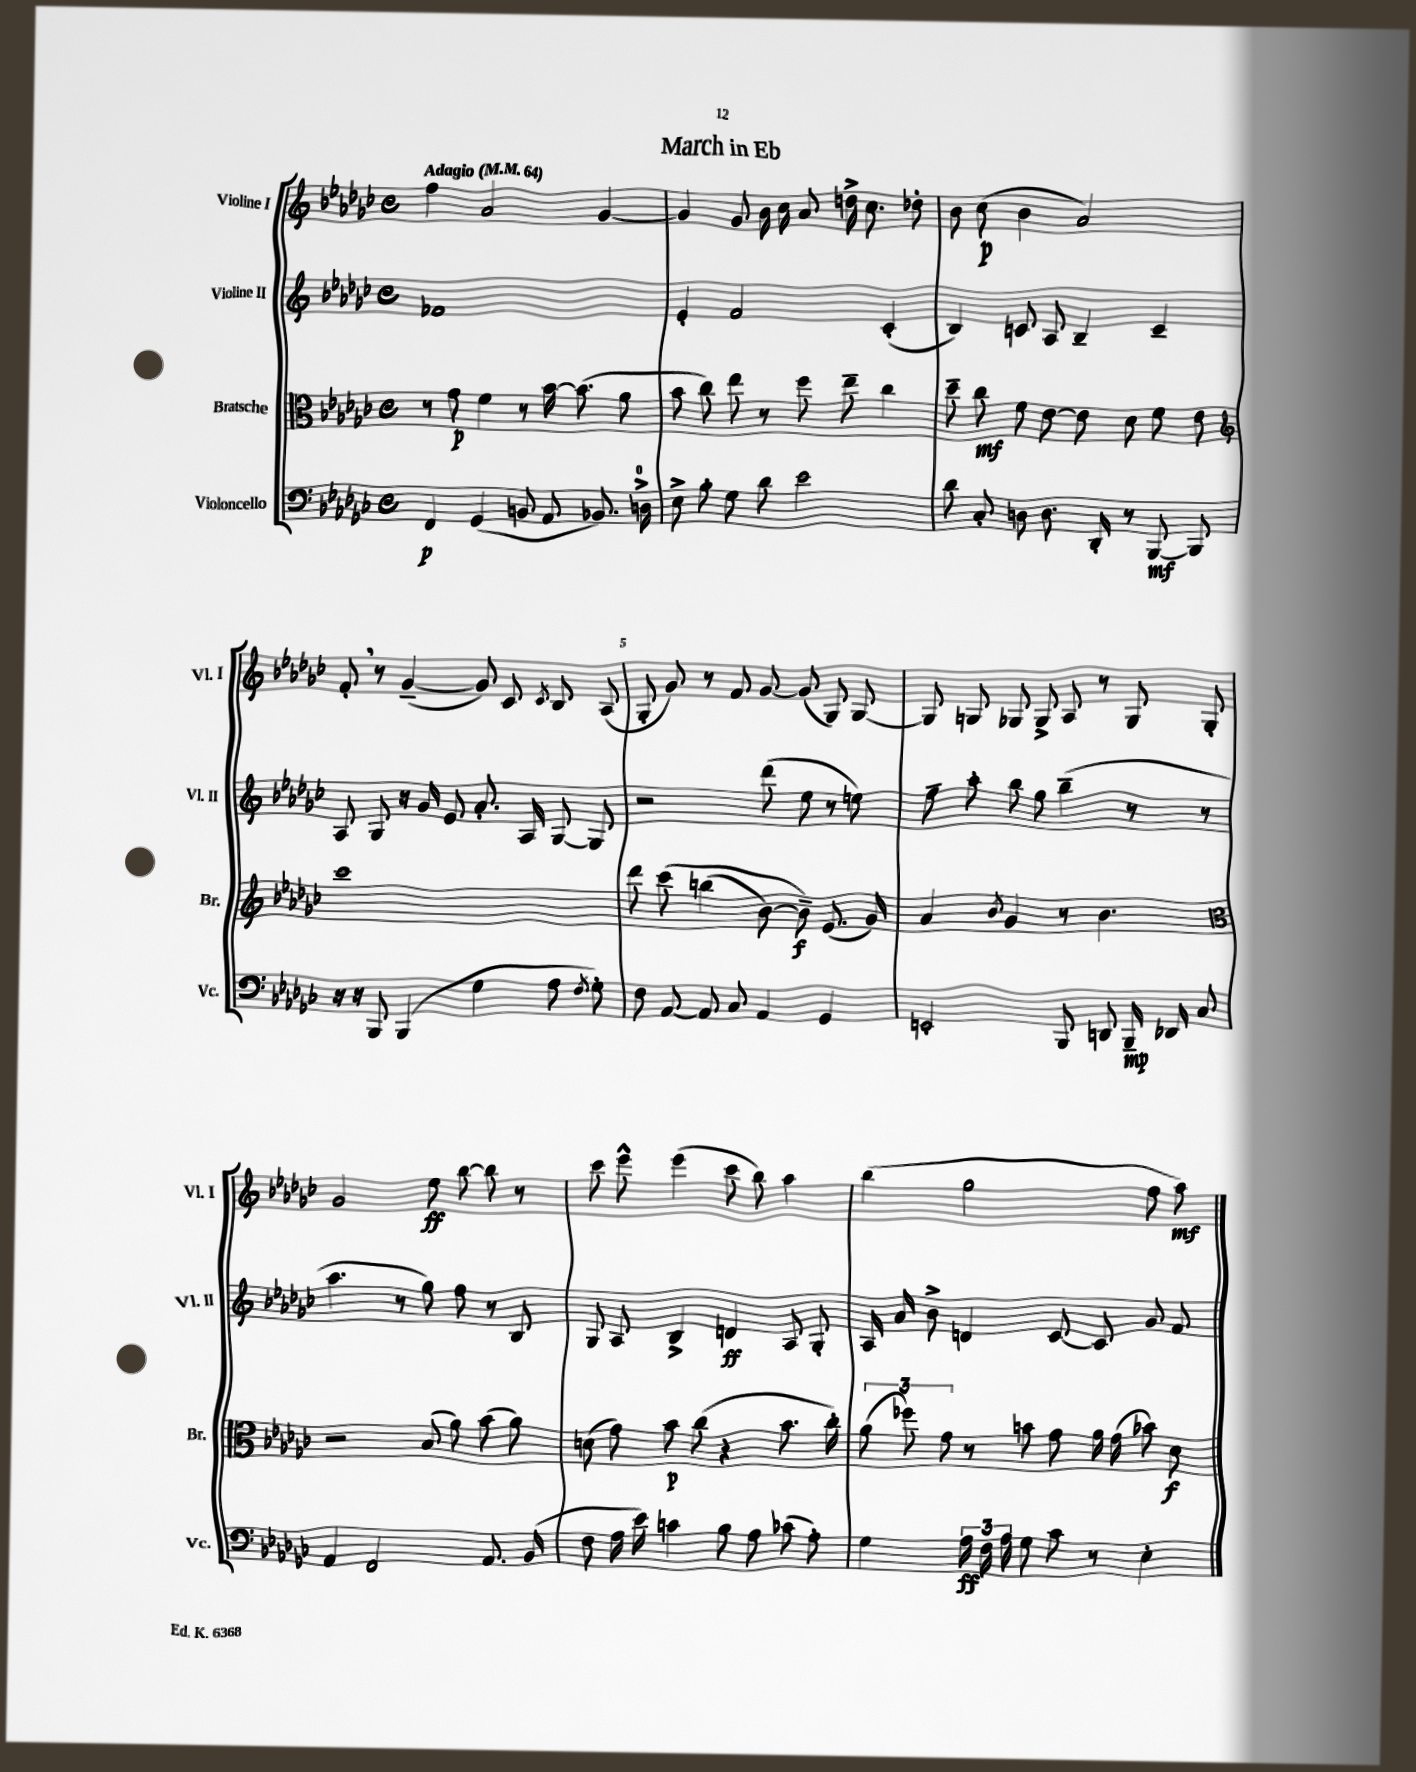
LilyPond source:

\header { title = "March in Eb" }
<<
\new StaffGroup <<
\new Staff = "s0" \with { instrumentName = "Violine I" shortInstrumentName = "Vl. I" } {
    \clef treble \key ges \major \defaultTimeSignature \time 4/4 \tempo "Adagio" 4 = 64
    \autoBeamOff f''4 aes'2 ges'4~ |
    ges'4 ges'8 bes'16 ces''16 aes'8 d''16-> ces''8. des''8-. |
    bes'8 ces''8\p( bes'4 aes'2) |
    f'8-. \breathe r8 ges'4~--( ges'8) ces'8 \acciaccatura { ces'8 } bes8 aes8( |
    ges8-. ges'8) r8 f'8 ges'8~ ges'8( ges8) ges8~ |
    ges8 g8 ges8 ges8-> aes8 r8 ges8 ges8-. |
    ges'2 ees''8\ff bes''8~ bes''8 r8 |
    ces'''8 ees'''8-^ ees'''4( ces'''8 bes''8) aes''4 |
    bes''4( ges''2 f''8 aes''8\mf) \bar "|." |
}
\new Staff = "s1" \with { instrumentName = "Violine II" shortInstrumentName = "Vl. II" } {
    \clef treble \key ges \major \defaultTimeSignature \time 4/4
    \autoBeamOff fes'1 |
    ees'4-. f'2 ces'4-.( |
    bes4) c'8 aes8 bes4-- c'4-- |
    aes8 ges8 r16 ges'16 ees'8 aes'8.-. aes16 ges8~ ges8 |
    r2 des'''8( ees''8 r8 e''8) |
    f''8-- aes''8-. bes''8 ges''8 bes''4--( r8 r8 |
    aes''4. r8 ges''8) f''8 r8 bes8 |
    ges8 aes8 bes4-> d'4\ff aes8 ges8-. |
    aes16 aes'16 bes'8-> d'4 ces'8~ ces'8 ges'8 f'8 \bar "|." |
}
\new Staff = "s2" \with { instrumentName = "Bratsche" shortInstrumentName = "Br." } {
    \clef alto \key ges \major \defaultTimeSignature \time 4/4
    \autoBeamOff r8 ges'8\p f'4 r8 bes'16~ bes'8.( aes'8 |
    bes'8 ces''8) ees''8 r8 f''8 ees''8-- ces''4 |
    des''8-- ces''8\mf f'8 ees'8~ ees'8 des'8 f'8 ees'8 |
    \clef treble ces'''1 |
    des'''8 ces'''8\( b''4( bes'8~) bes'8--\f\) ees'8.( ges'16) |
    aes'4 \acciaccatura { bes'8 } ges'4 r8 bes'4. |
    \clef alto r2 bes8( aes'8) bes'8( aes'8) |
    d'8( ges'8) bes'8\p ces''8( r4 bes'8. ces''16-.) |
    \tuplet 3/2 { aes'8( fes''8) ges'8 } r8 b'8 ges'8 aes'16 ges'16( bes'8) des'8\f \bar "|." |
}
\new Staff = "s3" \with { instrumentName = "Violoncello" shortInstrumentName = "Vc." } {
    \clef bass \key ges \major \defaultTimeSignature \time 4/4
    \autoBeamOff f,4\p ges,4( b,8 aes,8 bes,8.) d16-0-> |
    ees8-> bes8-. ges8 des'8 ees'2 |
    des'8 ces8-. d8 d8. des,16-. r8 bes,,8~\mf bes,,8 |
    r16 r16 bes,,8 bes,,4( ges4 aes8 \acciaccatura { f8 } ges8-.) |
    f8 aes,8~ aes,8 ces8 aes,4 ges,4 |
    e,2-. bes,,8 d,8 bes,,16--\mp des,16 ces8 |
    aes,4 f,2 aes,8. bes,16( |
    f8 aes16 ees'16) c'4 bes8 aes8 ces'8( aes8-.) |
    ges4 \tuplet 3/2 { aes16\ff f16 aes16 } ges8 ces'8 r8 ees4-. \bar "|." |
}
>>
>>
\layout { \context { \Score \override BarNumber.break-visibility = ##(#f #t #t) barNumberVisibility = #(every-nth-bar-number-visible 5) } }
